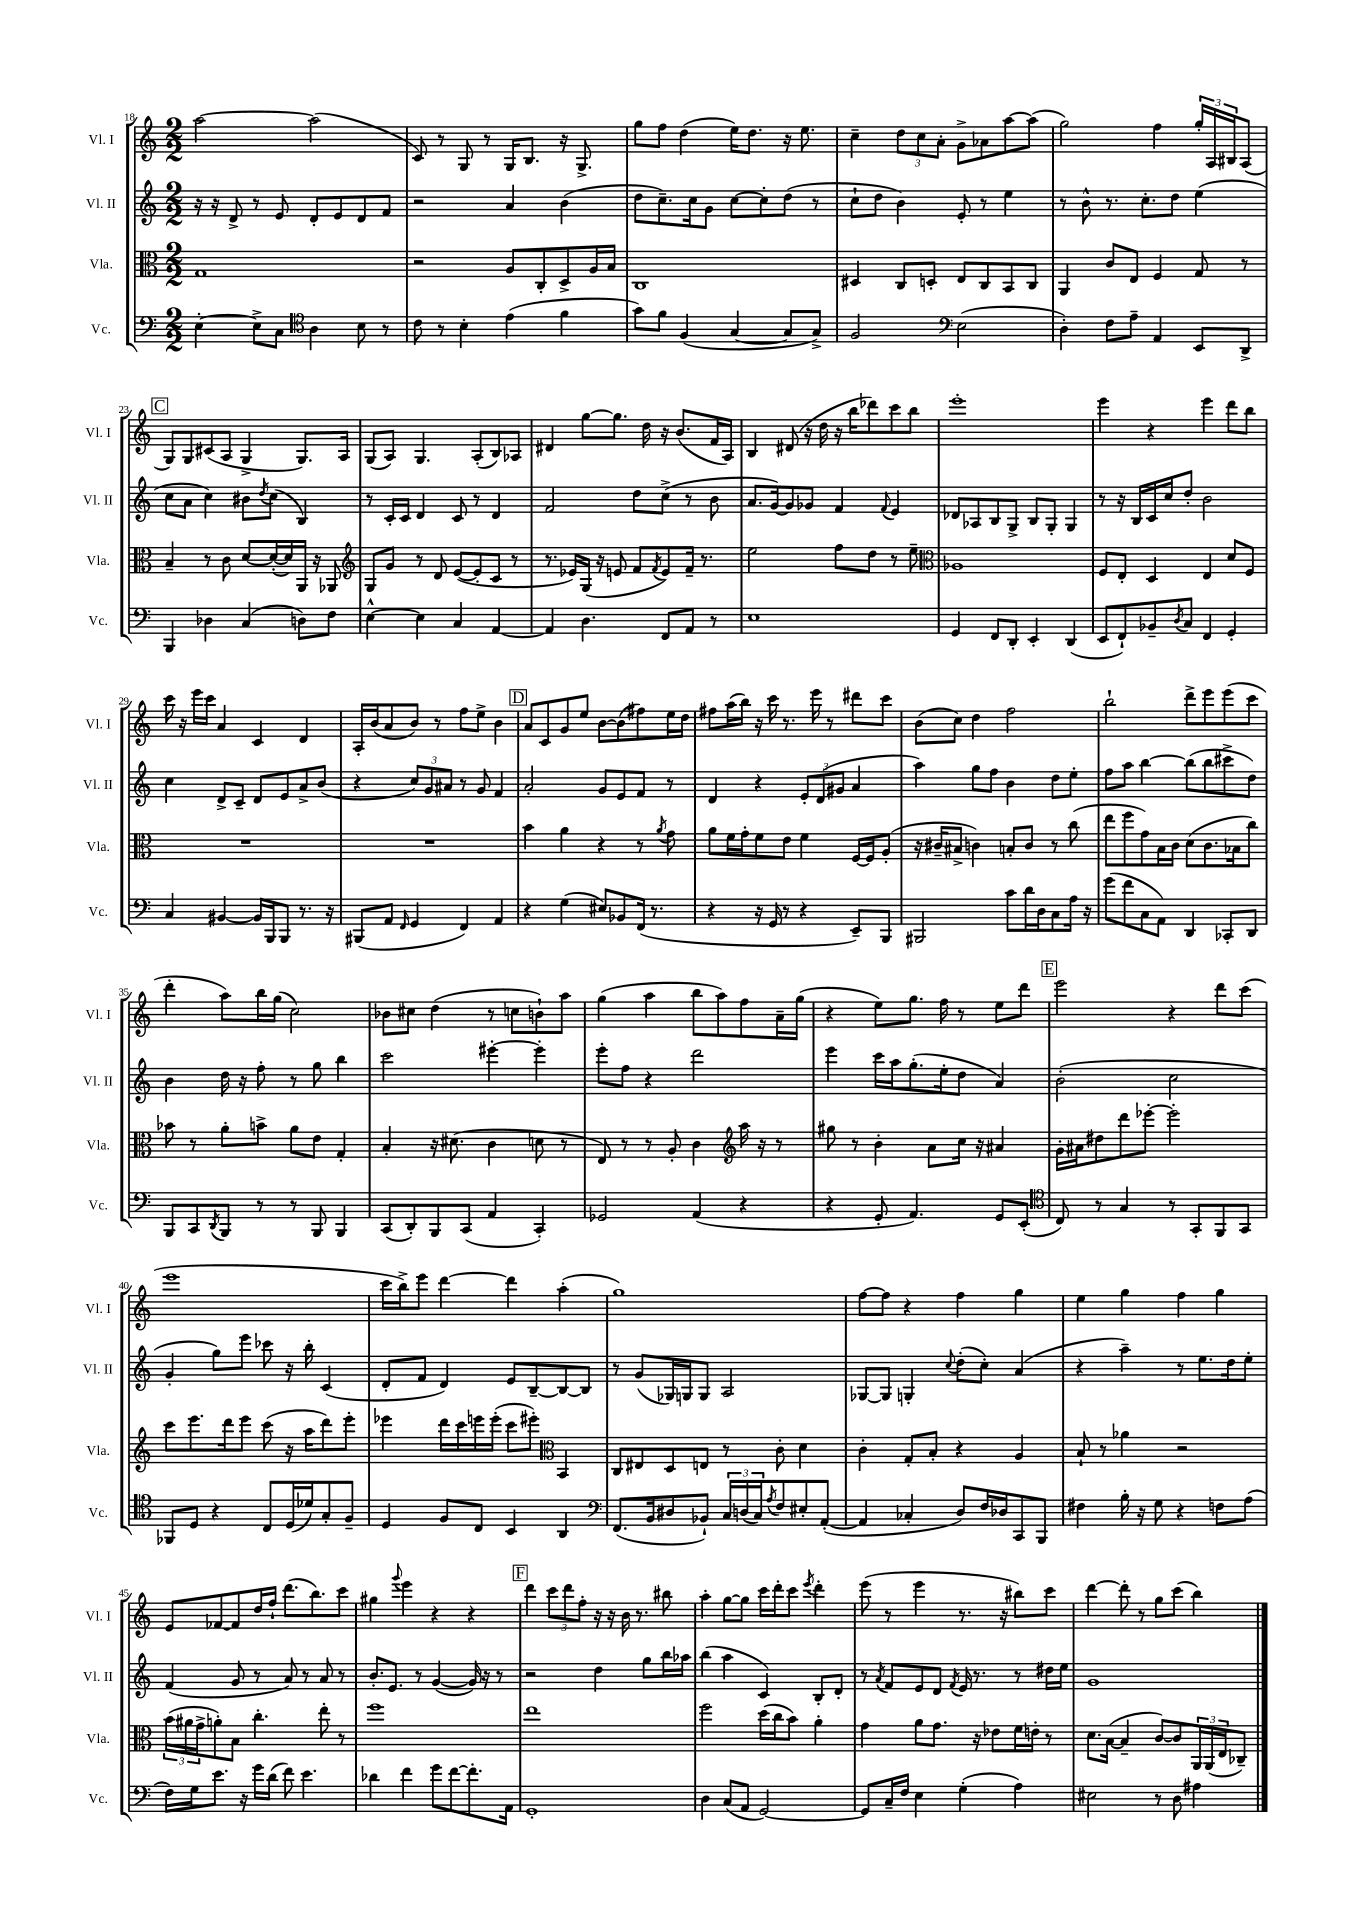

**kern	**kern	**kern	**kern
*staff4	*staff3	*staff2	*staff1
*clefF4	*clefC3	*clefG2	*clefG2
*k[]	*k[]	*k[]	*k[]
*M2/2	*M2/2	*M2/2	*M2/2
[4E'	1G	16r	[2aa
.	.	16r	.
.	.	8d^	.
8E^]	.	8r	.
8C	.	8e	.
*clefC4	*	*	*
4A	.	8d'	(2aa]
.	.	8e	.
8B	.	8d	.
8r	.	8f	.
=	=	=	=
8c	2r	2r	8c)
8r	.	.	8r
4B'	.	.	8G
.	.	.	8r
(4e	8A	4a	16G
.	.	.	8.B
.	8C'	.	.
4f	8D^	(4b	16r
.	.	.	8.G^
.	16A	.	.
.	16B	.	.
=	=	=	=
8g)	1C	8dd	8gg
8f	.	8.cc~)	8ff
(4F	.	.	(4dd
.	.	16cc	.
.	.	8g	.
[4G	.	[8cc	16ee)
.	.	.	8.dd
.	.	8cc']	.
8G]	.	(8dd	16r
.	.	.	8.ee
8G^)	.	8r	.
=	=	=	=
2F	4D#	8cc`	4cc~
.	.	8dd	.
.	8C	4b)	12dd
.	.	.	12cc
.	8D'	.	.
.	.	.	12a'
*clefF4	*	*	*
(2E	8E	8e'	8g^
.	8C	8r	8a-
.	8BB	4ee	[8aa
.	8C	.	(8aa]
=	=	=	=
4D')	4AA	8r	2gg)
.	.	8b^^	.
8F	8c	8.r	.
8A~	8E	.	.
.	.	8.cc'	.
4AA	4F	.	4ff
.	.	8dd	.
8EE	8G	(4ee	24gg'
.	.	.	24A
.	.	.	24B#
8DD^	8r	.	(8A
=	=	=	=
4BBB	4B~	8cc	8G)
.	.	8a	8G
4D-	8r	4cc)	(8c#
.	8c	.	8A
(4C	[8d	8b#	4G^
.	.	8qdd	.
.	(16d'_	(8cc	.
.	16d])	.	.
8D)	16AA	4B)	8.G)
.	16r	.	.
8F	8AA-	.	.
.	.	.	16A
=	=	=	=
*	*clefG2	*	*
[4E^^	8G	8r	(8G
.	8g	16c'	8A)
.	.	16c	.
4E]	8r	4d	4.G
.	8d	.	.
4C	([8e	8c	.
.	8e']	8r	(8A'
[4AA	8c	4d	8B)
.	8r	.	8A-
=	=	=	=
4AA]	8.r	2f	4d#
.	16e-)	.	.
4.D	(16G	.	[8gg
.	16r	.	.
.	8e	.	8.gg]
.	8f	8dd	.
.	.	.	16dd
.	8qf	.	.
8FF	8e)	(8cc^	16r
.	.	.	(8.b
8AA	16f~	8r	.
.	8.r	.	.
8r	.	8b	16f
.	.	.	16A)
=	=	=	=
1E	2ee	8.a	4B
.	.	[16g)	.
.	.	8g]	(8d#
.	.	8g-	16r
.	.	.	16dd
.	8ff	4f	16r
.	.	.	16bb
.	8dd	.	8ddd-)
.	.	8qqf	.
.	8r	4e	8ccc
.	8ee~	.	8bb
=	=	=	=
*	*clefC3	*	*
4GG	1A-	8d-	1eee'
.	.	8A-	.
8FF	.	8B	.
8DD'	.	8G^	.
4EE'	.	8B	.
.	.	8G'	.
(4DD	.	4G	.
=	=	=	=
8EE	8F	8r	4eee
8FF`)	8E'	16r	.
.	.	16B	.
8BB-~	4D	16c	4r
.	.	16cc	.
8qD	.	.	.
8C	.	8dd'	.
4FF	4E	2b	4eee
4GG'	8d	.	8ddd
.	8F	.	8bb
=	=	=	=
4C	1r	4cc	16ccc
.	.	.	16r
.	.	.	16eee
.	.	.	16ccc
[4BB#	.	8d^	4a
.	.	8c~	.
16BB#]	.	8d	4c
16BBB	.	.	.
8BBB	.	8e	.
8.r	.	8a^	4d
.	.	(8b	.
16r	.	.	.
=	=	=	=
(8BBB#	1r	4r	16A'
.	.	.	(16b
8AA	.	.	8a
16qqFF	.	.	.
4GG	.	12cc)	8b)
.	.	12g	.
.	.	.	8r
.	.	12a#	.
4FF)	.	8r	8ff
.	.	8g	8ee^
4AA	.	4f	4b
=	=	=	=
4r	4b	2a'	8a
.	.	.	8c
(4G	4a	.	8g
.	.	.	8ee
8E#)	4r	8g	[8b
8BB-	.	8e	(8b]
(16FF	8r	8f	8ff#)
8.r	.	.	.
.	8qa	.	.
.	8g	8r	16ee
.	.	.	16dd
=	=	=	=
4r	8a	4d	8ff#
.	16f	.	(16aa
.	16g'	.	16bb)
16r	8f	4r	16r
16GG	.	.	16ccc
8r	8e	.	8.r
4r	4f	12e'	.
.	.	.	16eee
.	.	(12d	.
.	.	.	8r
.	.	12g#	.
8EE~)	[16F	4a	8ddd#
.	16F]	.	.
8BBB	(8A'	.	8ccc
=	=	=	=
2BBB#	16r	4aa)	(8b
.	16c#~	.	.
.	8B#^	.	8cc)
.	4c)	8gg	4dd
.	.	8ff	.
8c	8B'	4b	2ff
16d	8c	.	.
16D	.	.	.
8C	8r	8dd	.
16A	(8cc	8ee'	.
16r	.	.	.
=	=	=	=
(8g	8ee	8ff	2bb`
8f	8ff	8aa	.
8C	8g)	[4bb	.
8AA)	16B	.	.
.	16c	.	.
4DD	(8d	(8bb]	8ddd^
.	8.c	8bb	8eee
8CC-'	.	8ccc#^	(8eee
.	16B-	.	.
8DD	8cc)	8dd)	8ccc
=	=	=	=
8BBB	8b-	4b	4ddd'
8CC	8r	.	.
8qDD	.	.	.
8BBB	8a'	16dd	8aa)
.	.	16r	.
8r	8b^	8ff'	16bb
.	.	.	(16gg
8r	8a	8r	2cc)
8BBB	8e	8gg	.
4BBB	4G'	4bb	.
=	=	=	=
(8CC	4B'	2ccc	8b-
8DD')	.	.	8cc#
8BBB	16r	.	(4dd
.	(8.d#	.	.
(8CC	.	.	.
4AA	4c	[4eee#'	8r
.	.	.	8cc
4CC')	8d	4eee#']	8b`)
.	8r	.	8aa
=	=	=	=
2GG-	8E)	8eee'	(4gg
.	8r	8ff	.
.	8r	4r	4aa
.	8A'	.	.
(4AA	4c	2ddd	8bb
.	.	.	8aa)
*	*clefG2	*	*
4r	16aa	.	8ff
.	16r	.	.
.	8r	.	16a~
.	.	.	(16gg
=	=	=	=
4r	8gg#	4eee	4r
.	8r	.	.
8GG'	4b'	16ccc	8ee)
.	.	16aa	.
4.AA)	.	(8.gg'	8.gg
.	8a	.	.
.	.	16ee'	16ff
.	16cc	8dd	8r
.	16r	.	.
8GG	4a#	4a)	8ee
(8EE'	.	.	8ddd
=	=	=	=
*clefC4	*	*	*
8C)	16g'	(2b'	2eee
.	16a#	.	.
8r	8dd#	.	.
4G	8ddd	.	.
.	[8eee-'	.	.
8r	2eee-']	2cc	4r
8GG'	.	.	.
8FF	.	.	8ddd
8GG	.	.	(8ccc
=	=	=	=
8FF-	8ccc	4g'	1eee
8D	8.eee	.	.
4r	.	8gg)	.
.	16ddd	.	.
.	8eee	8eee	.
8C	(8ccc	8ccc-	.
(16D	16r	16r	.
16d-)	16aa	16bb'	.
8G'	8ddd)	(4c	.
8F~	8eee'	.	.
=	=	=	=
4D	4eee-	8d'	16ccc
.	.	.	16bb^)
.	.	8f	8eee
8F	16ddd	4d)	[4ddd
.	16ccc	.	.
8C	16eee	.	.
.	(16eee'	.	.
4BB	8ccc	8e	4ddd]
.	8eee#')	[8B~	.
*	*clefC3	*	*
4AA	4BB	8B_	(4aa'
.	.	8B]	.
=	=	=	=
*clefF4	*	*	*
(8.FF	8C	8r	1gg)
.	8E#	(8g	.
16BB	.	.	.
8D#	8D	16G-)	.
.	.	16G	.
8BB-`)	8E	8G	.
24C	8r	2A	.
(24D	.	.	.
24C)	.	.	.
8qA	.	.	.
8F	8c'	.	.
8E#'	4d	.	.
([8AA'	.	.	.
=	=	=	=
4AA]	4c'	[8G-	[8ff
.	.	8G-]	8ff]
4C-'	8G'	4G'	4r
.	8B'	.	.
.	.	8qqcc	.
8D)	4r	(8dd'	4ff
16F	.	8cc')	.
16D-	.	.	.
8CC	4A	(4a	4gg
8BBB	.	.	.
=	=	=	=
4F#	8B`	4r	4ee
.	8r	.	.
16B'	4a-	4aa~)	4gg
16r	.	.	.
8G	.	.	.
4r	2r	8r	4ff
.	.	8.ee	.
8F	.	.	4gg
.	.	16dd	.
(8A	.	8ee'	.
=	=	=	=
16F)	(24b	(4f	8e
.	24a#	.	.
16G	.	.	.
.	24g^	.	.
8.e	8a')	.	[8f-
.	8B	8g	8f-]
16r	.	.	.
16g	4.cc'	8r	16dd
(16d	.	.	16ff`
8f)	.	8a)	(8.ddd
4.e	.	8r	.
.	.	.	8.bb)
.	8ee'	8a	.
.	8r	8r	8ccc
=	=	=	=
4d-	1ff	8.b'	4gg#
.	.	8.e	.
.	.	.	8qqggg
4f	.	.	4eee
.	.	8r	.
8g	.	([4g	4r
[8f	.	.	.
8.f']	.	16g])	4r
.	.	16r	.
.	.	8r	.
16AA	.	.	.
=	=	=	=
1GG'	1ee	2r	4ddd
.	.	.	12ccc
.	.	.	12ddd
.	.	.	12ff'
.	.	4dd	16r
.	.	.	16r
.	.	.	16b
.	.	.	8.r
.	.	8gg	.
.	.	16bb	8bb#
.	.	16aa-	.
=	=	=	=
4D	2ff	(4bb	4aa'
(8C	.	4aa	[8gg
8AA	.	.	8gg]
[2GG)	(16dd	4c)	16ccc
.	16cc	.	16ddd'
.	8b)	.	8ccc
.	.	.	8qeee
.	4a'	8B'	4ddd'
.	.	8d'	.
=	=	=	=
8GG]	4g	8r	(8eee
.	.	8qa	.
16C~	.	8f	8r
16F	.	.	.
4E	8a	8e	4eee
.	8.g	8d	.
.	.	8qf	.
(4G'	.	16e	8.r
.	16r	8.r	.
.	8e-	.	.
.	.	.	16r
4A)	16f	8r	8bb#)
.	16e'	.	.
.	8r	16dd#	8ccc
.	.	16ee	.
=	=	=	=
2E#	8.d	1g	[4ddd
.	([16B	.	.
.	4B~]	.	8ddd']
.	.	.	8r
8r	[8c)	.	8gg
8D	8c]	.	(8ccc
4A#	24AA	.	4bb)
.	(24AA	.	.
.	24E	.	.
.	8C-~)	.	.
==	==	==	==
*-	*-	*-	*-
